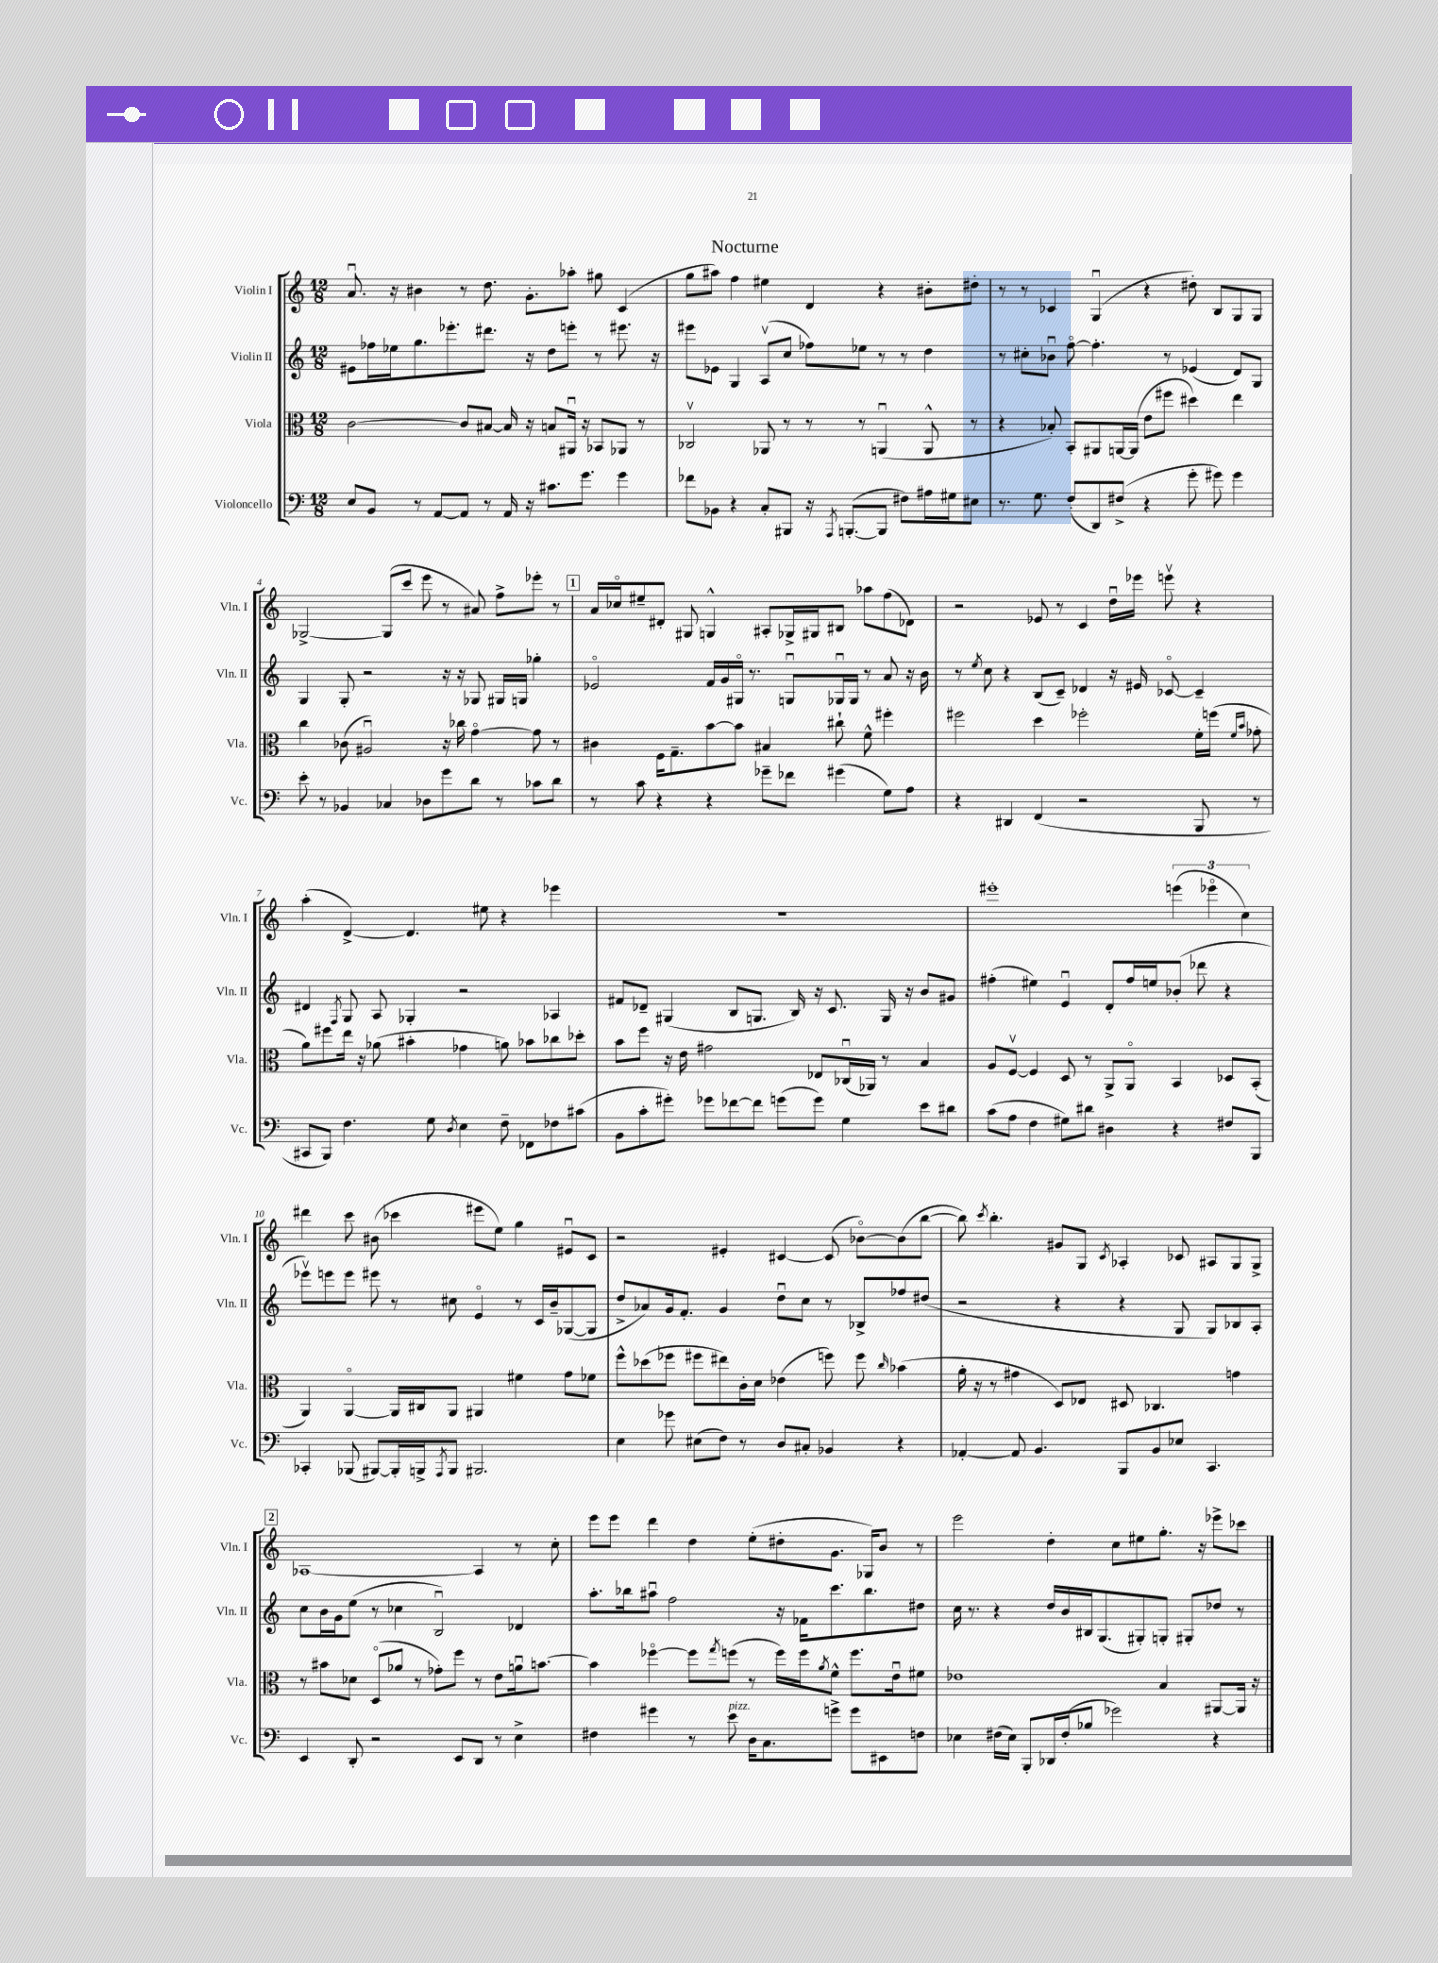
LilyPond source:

\header { title = "Nocturne" }
<<
\new StaffGroup <<
\new Staff = "s0" \with { instrumentName = "Violin I" shortInstrumentName = "Vln. I" } {
    \clef treble \key c \major \numericTimeSignature \time 12/8
    a'8.\downbow r16 bis'4 r8 d''8. g'8.-. aes''8-. gis''8 c'4( |
    g''8 ais''8) f''4 eis''4 d'4 r4 bis'8-. dis''8-. |
    r8 r8 ces'4 g4\downbow( r4 dis''8-.) b8 g8 g8 |
    ges2~-> ges8( c'''8 e'''8 r8 ais'8) f''8-> ees'''8-. r8 |
    \mark \markup { \box "1" } a'16 ces''16\flageolet eis''8-- dis'8-. gis8 g4-^ ais8-. ges16-> gis16 bis8 aes''8 f''8( des'8) |
    r2 ees'8 r8 c'4 d''16\downbow ees'''16 e'''8\upbow r4 |
    a''4-.( d'4~->) d'4. eis''8 r4 ees'''4 |
    R1. |
    eis'''1-. \tuplet 3/2 { e'''4( ees'''4\flageolet c''4) } |
    dis'''4 c'''8 bis'8( ces'''4 eis'''8 e''8) g''4 eis'8\downbow c'8 |
    r2 eis'4-. cis'4~ cis'8( bes'8~\flageolet) bes'8( b''8~ |
    b''8) \acciaccatura { c'''8 } b''4.-. gis'8 g8 \acciaccatura { c'8 } aes4-. ces'8 ais8 g8 g8-> |
    \mark \markup { \box "2" } aes1~ aes4 r8 c''8-. |
    e'''8 e'''8 d'''4 d''4 e''8-.( dis''8-. g'8. ges16) b'8 r8 |
    e'''2 d''4-. c''8 eis''8 g''8.-. r16 ees'''8-> ces'''8 \bar "|." |
}
\new Staff = "s1" \with { instrumentName = "Violin II" shortInstrumentName = "Vln. II" } {
    \clef treble \key c \major \numericTimeSignature \time 12/8
    eis'8 fes''16 ees''16 g''8. ees'''8.-. dis'''8. r16 d''8 e'''8-. r8 eis'''8. r16 |
    eis'''8 ees'8 g4 a8\upbow( c''8 fes''8) ees''8 r8 r8 d''4 |
    r8 cis''8-. bes'8\downbow f''8~\flageolet f''4.-. r8 ees'4( d'8) g8 |
    g4 g8-. r2 r16 r16 ges8 gis16 g16 ges''4-. |
    \mark \markup { \box "1" } ees'2\flageolet f'16 g'16 gis16\flageolet r8. g8\downbow ges16\downbow ges16 r8 a'8 r16 b'16 |
    r8 \acciaccatura { e''8 } c''8 r4 b8( c'8--) des'4 r16 eis'16 ces'8~\flageolet ces'4-- |
    dis'4 \acciaccatura { f8 } g8 a8 ges4-. r2 aes4 |
    fis'8 des'8-- gis4( b8 g8. b16) r16 c'8. g16 r16 b'8 gis'8 |
    fis''4-.( eis''4) e'4\downbow d'8-. fis''16 e''16 bes'8-.( des'''8 r4 |
    ees'''8\upbow) e'''8 e'''8 eis'''8 r8 cis''8 e'4\flageolet r8 c'16 b'16-- ges8~( ges8 |
    d''8-> aes'8) g'16 f'8.-. g'4 d''8\downbow c''8 r8 bes8-> fes''8 dis''8( |
    r2 r4 r4 g8 g8) bes8 a8-. |
    \mark \markup { \box "2" } c''8 b'16 g'16 e''8( r8 ces''4 b2\downbow) des'4 |
    a''8.-. bes''16 ais''8\downbow f''2 r16 fes'16 c'''8. bes''8. dis''8 |
    c''16 r8. r4 d''16 b'16 bis16 g8.( gis8-.) g8-. gis8-. des''8 r8 \bar "|." |
}
\new Staff = "s2" \with { instrumentName = "Viola" shortInstrumentName = "Vla." } {
    \clef alto \key c \major \numericTimeSignature \time 12/8
    c'2~ c'8 bis8~ bis16 r16 b8 ais,16\downbow r16 bes,8 aes,8 r8 |
    ces2\upbow aes,8 r8 r8 r8 a,4\downbow( a,8-^ r8 |
    r4 bes8-.) b,8-. ais,8 a,16~ a,16( e'8 fis''8 dis''4) e''4 |
    c''4 ces'8( ais2\downbow) r16 ces''16 g'4~\flageolet g'8 r8 |
    \mark \markup { \box "1" } cis'4 f16 g8.-- b'8~ b'8 bis4 cis''8-! f'8-^ fis''4-. |
    fis''2 d''4 fes''2-. f'16-. f''16( \grace { f'16 b'16 } ges'8-. |
    a'8) fis''8 e''16 r16 aes'8( bis'4-. ges'4 a'8) bes'8 ces''8 des''8-. |
    b'8 f''8 r16 e'16 gis'2 ees8 ces16\downbow( aes,16) r8 b4 |
    a8 f8~\upbow f4 d8 r8 a,8-> a,8\flageolet b,4 des8 b,8-.( |
    a,4) a,4~\flageolet a,16 cis16 a,8 ais,4 fis'4 g'8 fes'8 |
    f''8-^ des''8( fes''8 fis''8 eis''8) c'16-. d'16 ees'4( f''8) f''8 \grace { c''16 } bes'4( |
    a'16-. r16 r8 gis'4 d8) ees8 dis8 ces4. g'4 |
    \mark \markup { \box "2" } r8 bis'8 des'8 d8\flageolet( aes'8 r8 ges'8-.) f''8 r8 e'8 a'16\downbow b'8.~ |
    b'4 fes''4~\flageolet fes''8 \acciaccatura { g''8 } f''8( r8 f''16) f''16 \acciaccatura { a'8 } f'8-^ f''8. e'16\downbow fis'8 |
    ees'1 b4 ais,8~ ais,16 r16 \bar "|." |
}
\new Staff = "s3" \with { instrumentName = "Violoncello" shortInstrumentName = "Vc." } {
    \clef bass \key c \major \numericTimeSignature \time 12/8
    e8 b,8 r8 a,8~ a,8 r8 a,16 r16 cis'8. g'8. g'4 |
    fes'8 bes,8 r4 c8-. bis,,8 r16 \acciaccatura { a,,8 } b,,8.~-.( b,,8 fis8) ais16 gis16 eis8 |
    r8. g8. f8-.( d,8) fis8->( r4 g'8-. gis'8) gis'4 |
    e'8-. r8 bes,4 ces4 des8 g'8 d'8 r8 ces'8 d'8 |
    \mark \markup { \box "1" } r8 c'8 r4 r4 ges'8-- fes'8 gis'4( g8) a8 |
    r4 dis,4 f,4( r2 b,,8 r8 |
    cis,8 b,,8) f4. g8 \acciaccatura { d8 } e4 f8-- fes,8 fes8 cis'8( |
    b,8 c'8-. gis'8-.) ges'8 fes'8~ fes'8 g'8( g'8) g4 e'8 dis'8 |
    c'8( a8 f4 gis8) dis'8 dis4 r4 fis8 b,,8 |
    ces,4-. bes,,8( bis,,8~) bis,,16-. b,,16-> \acciaccatura { a,,8 } b,,8 bis,,2. |
    e4 ges'8 eis8( f8) r8 d8 cis8-. bes,4 r4 |
    aes,4~-. aes,8 b,4. b,,8 b,8 ees8 c,4. |
    \mark \markup { \box "2" } e,4 d,8-. r2 e,8 d,8 r8 e4-> |
    fis4 gis'4 r8 e'8^\markup { \italic "pizz." } d16 c8. g'8-> g'8 eis,8 f8 |
    ees4 fis16( ees16) b,,8-. des,16 fis16-.( bes8 ges'2) r4 \bar "|." |
}
>>
>>
